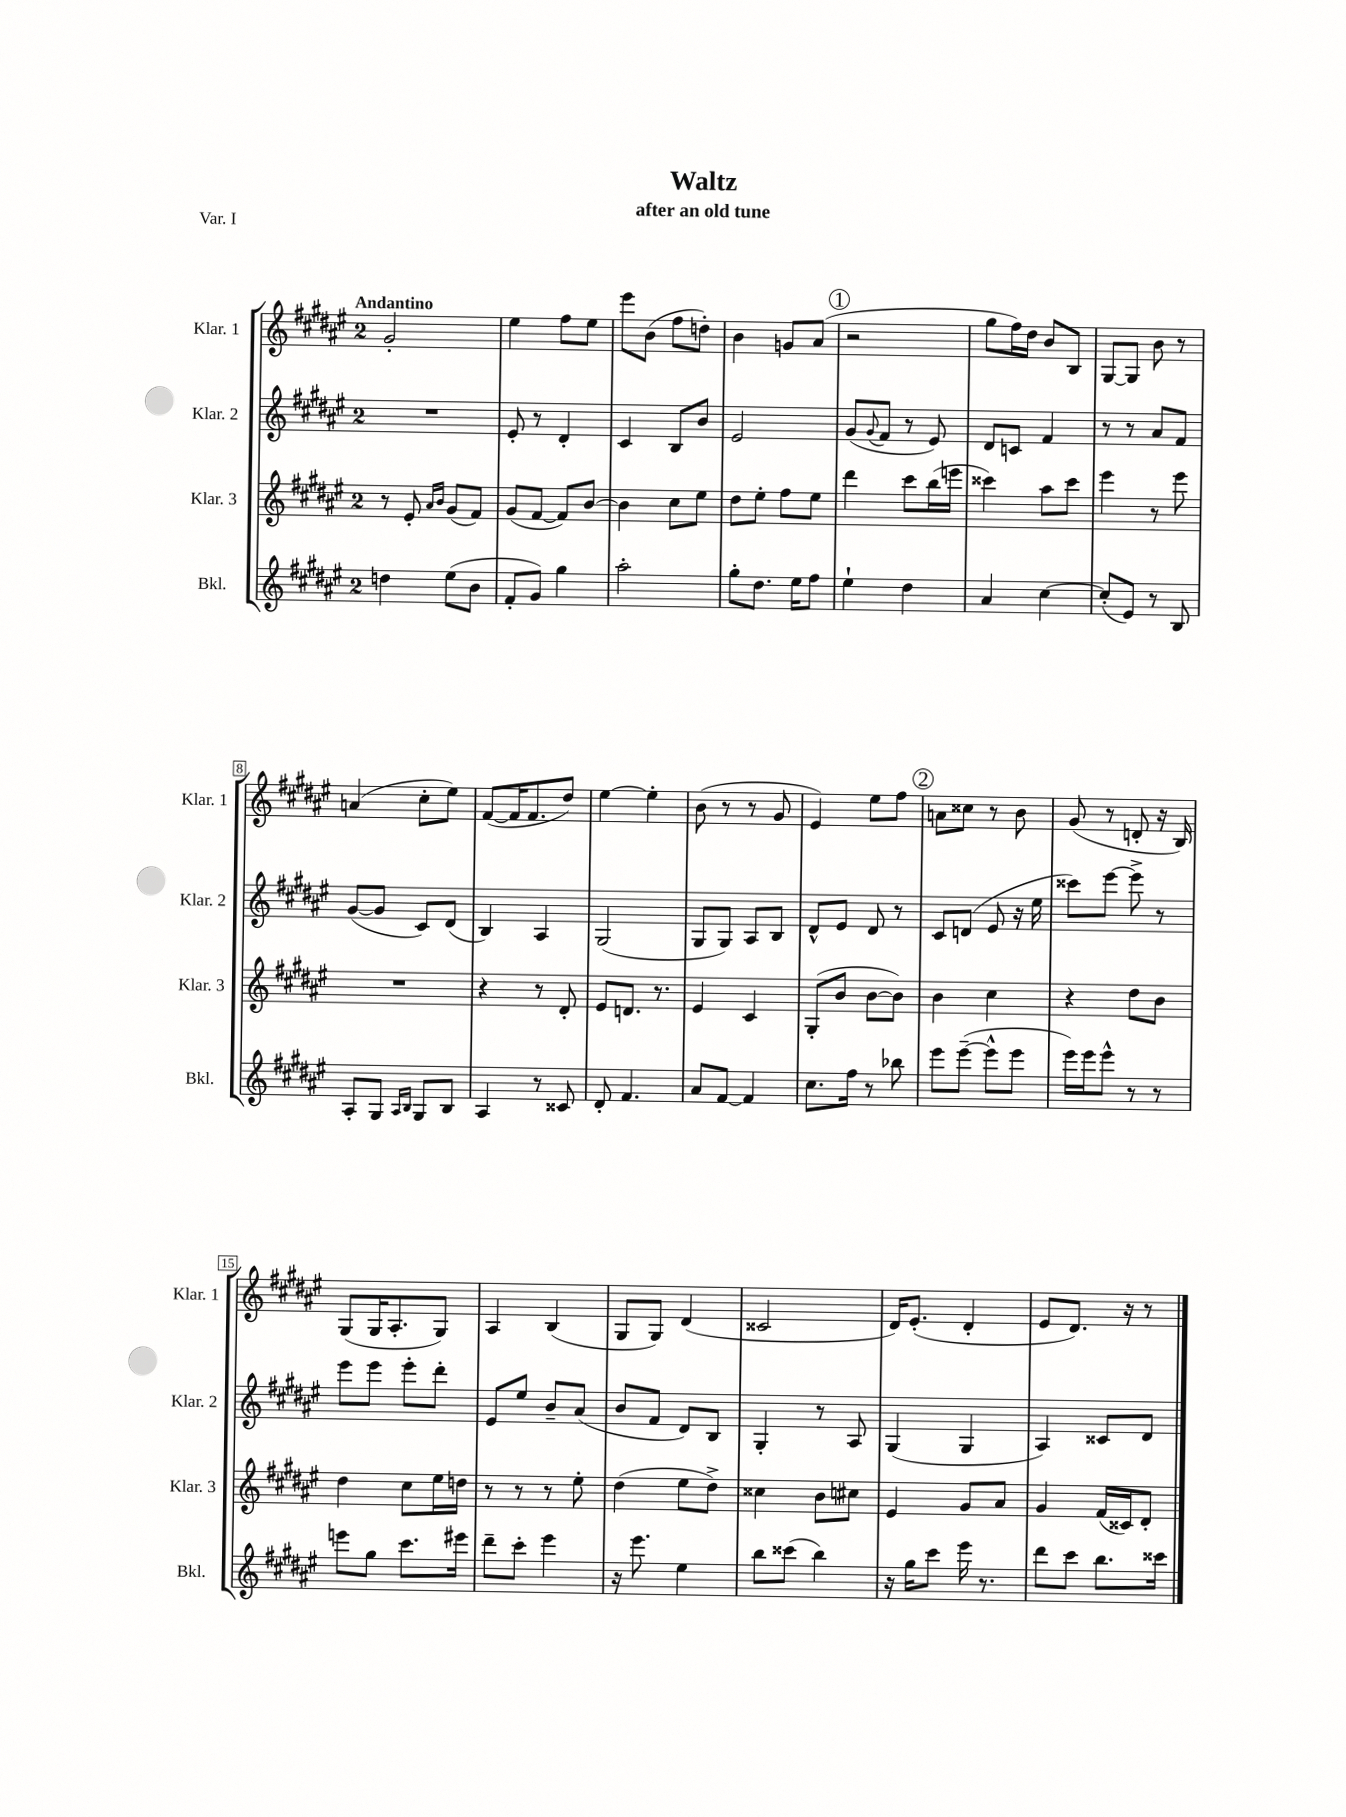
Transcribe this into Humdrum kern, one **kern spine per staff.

**kern	**kern	**kern	**kern
*part4	*part3	*part2	*part1
*staff4	*staff3	*staff2	*staff1
*I"Bkl.	*I"Klar. 3	*I"Klar. 2	*I"Klar. 1
*I'Bkl.	*I'Klar. 3	*I'Klar. 2	*I'Klar. 1
*clefG2	*clefG2	*clefG2	*clefG2
*k[f#c#g#d#a#e#]	*k[f#c#g#d#a#e#]	*k[f#c#g#d#a#e#]	*k[f#c#g#d#a#e#]
*M2/4	*M2/4	*M2/4	*M2/4
=1	=1	=1	=1
!	!	!	!LO:TX:a:B:t=Andantino
4ddn\	8r	2r	2g#'/
.	8e#'/	.	.
.	16qqa#/LL	.	.
.	16qqb/JJ	.	.
(8ee#\L	(8g#/L	.	.
8b\J	8f#/J)	.	.
=2	=2	=2	=2
8f#'/L	(8g#/L	8e#'/	4ee#\
8g#/J)	[8f#/J	8r	.
4gg#\	8f#/L])	4d#'/	8ff#\L
.	[8b/J	.	8ee#\J
=3	=3	=3	=3
2aa#'\	4b\]	4c#/	8eee#\L
.	.	.	(8b\J
.	8cc#\L	8B/L	8ff#\L
.	8ee#\J	8b/J	8ddn'\J)
=4	=4	=4	=4
8gg#'\L	8dd#\L	2e#/	4b\
8.dd#\J	8ee#'\J	.	.
.	8ff#\L	.	8gn/L
16ee#\KL	.	.	.
8ff#\J	8ee#\J	.	(8a#/J
!!LO:REH:place=s1:t=1
=5	=5	=5	=5
4ee#`\	4ddd#\	(8g#/L	2r
.	.	8qqg#/	.
.	.	8f#/J	.
4dd#\	8ccc#\L	8r	.
.	(16bb\L	8e#/)	.
.	16eeen\JJ	.	.
=6	=6	=6	=6
4a#/	4ccc##X\)	8d#/L	8gg#\L
.	.	8cn/J	16ff#\L)
.	.	.	16dd#\JJ
[4cc#\	8aa#\L	4f#/	8b/L
.	8ccc##\J	.	8B/J
=7	=7	=7	=7
(8cc#'/L]	4eee#\	8r	[8G#/L
8e#/J)	.	8r	8G#/J]
8r	8r	8a#/L	8b\
8B/	8eee#\	8f#/J	8r
!!LO:LB:g=z
=8	=8	=8	=8
8A#'/L	2r	([8g#/L	(4an/
8G#/J	.	8g#/J]	.
16qqA#/LL	.	.	.
16qqB/JJ	.	.	.
8G#/L	.	8c#/L)	8cc#'\L
8B/J	.	(8d#/J	8ee#\J)
=9	=9	=9	=9
4A#/	4r	4B/)	([8f#/L
.	.	.	16f#/K]
.	.	.	8.f#/
8r	8r	4A#/	.
8c##X/	8d#'/	.	8dd#/J)
=10	=10	=10	=10
8d#'/	8e#/L	(2G#/	[4ee#\
4.f#/	8.dn/J	.	.
.	.	.	4ee#'\]
.	8.r	.	.
=11	=11	=11	=11
8a#/L	4e#/	8G#/L	(8b\
[8f#/J	.	8G#/J)	8r
4f#/]	4c#/	8A#/L	8r
.	.	8B/J	8g#/
=12	=12	=12	=12
8.cc#\L	(8G#'/L	8d#^^/L	4e#/)
.	8b/J	8e#/J	.
16ff#\Jk	.	.	.
8r	[8b\L	8d#/	8ee#\L
8bb-X\	8b\J])	8r	8ff#\J
!!LO:REH:place=s1:t=2
=13	=13	=13	=13
8eee#\L	4b\	8c#/L	8an\L
([8eee#~\J	.	(8dn/J	8cc##X\J
8eee#^^\L]	4cc#\	8e#/	8r
8eee#\J	.	16r	8b\
.	.	16ee#\	.
=14	=14	=14	=14
16eee#\LL)	4r	8ccc##X\L)	(8g#/
16eee#\J	.	.	.
8eee#^^\J	.	[8eee#\J	8r
8r	8dd#\L	8eee#^\]	8dn'/
8r	8b\J	8r	16r
.	.	.	16B/)
!!LO:LB:g=z
=15	=15	=15	=15
8eeen\L	4dd#\	8eee#\L	(8G#/L
8gg#\J	.	8eee#\J	16G#/K
.	.	.	8.A#'/
8.ccc#\L	8cc#\L	8eee#'\L	.
.	16ee#\L	8ddd#'\J	8G#/J)
16eee#X\Jk	16ddn\JJ	.	.
=16	=16	=16	=16
8ddd#~\L	8r	8e#/L	4A#/
8ccc#'\J	8r	8ee#/J	.
4eee#\	8r	8b~/L	(4B/
.	8ee#'\	(8a#/J	.
=17	=17	=17	=17
16r	(4dd#\	8b/L	8G#/L
8.eee#\	.	.	.
.	.	8f#/J	8G#/J)
4ee#\	8ee#\L	8d#/L)	(4d#/
.	8dd#^\J)	8B/J	.
=18	=18	=18	=18
8bb\L	4cc##X\	4G#'/	2c##X/
(8ccc##X\J	.	.	.
4bb\)	8b\L	8r	.
.	8cc#X\J	8A#/	.
=19	=19	=19	=19
16r	4e#/	(4G#/	16d#/KL)
16gg#\KL	.	.	(8.e#'/J
8ccc#\J	.	.	.
16eee#\	8g#/L	4G#/	4d#'/
8.r	.	.	.
.	8a#/J	.	.
=20	=20	=20	=20
8ddd#\L	4g#/	4A#/)	8e#/L
8ccc#\J	.	.	8.d#/J)
8.bb\L	(16f#/LL	8c##X/L	.
.	16c##X/J)	.	16r
.	8d#'/J	8d#/J	8r
16ccc##X\Jk	.	.	.
==	==	==	==
*-	*-	*-	*-
